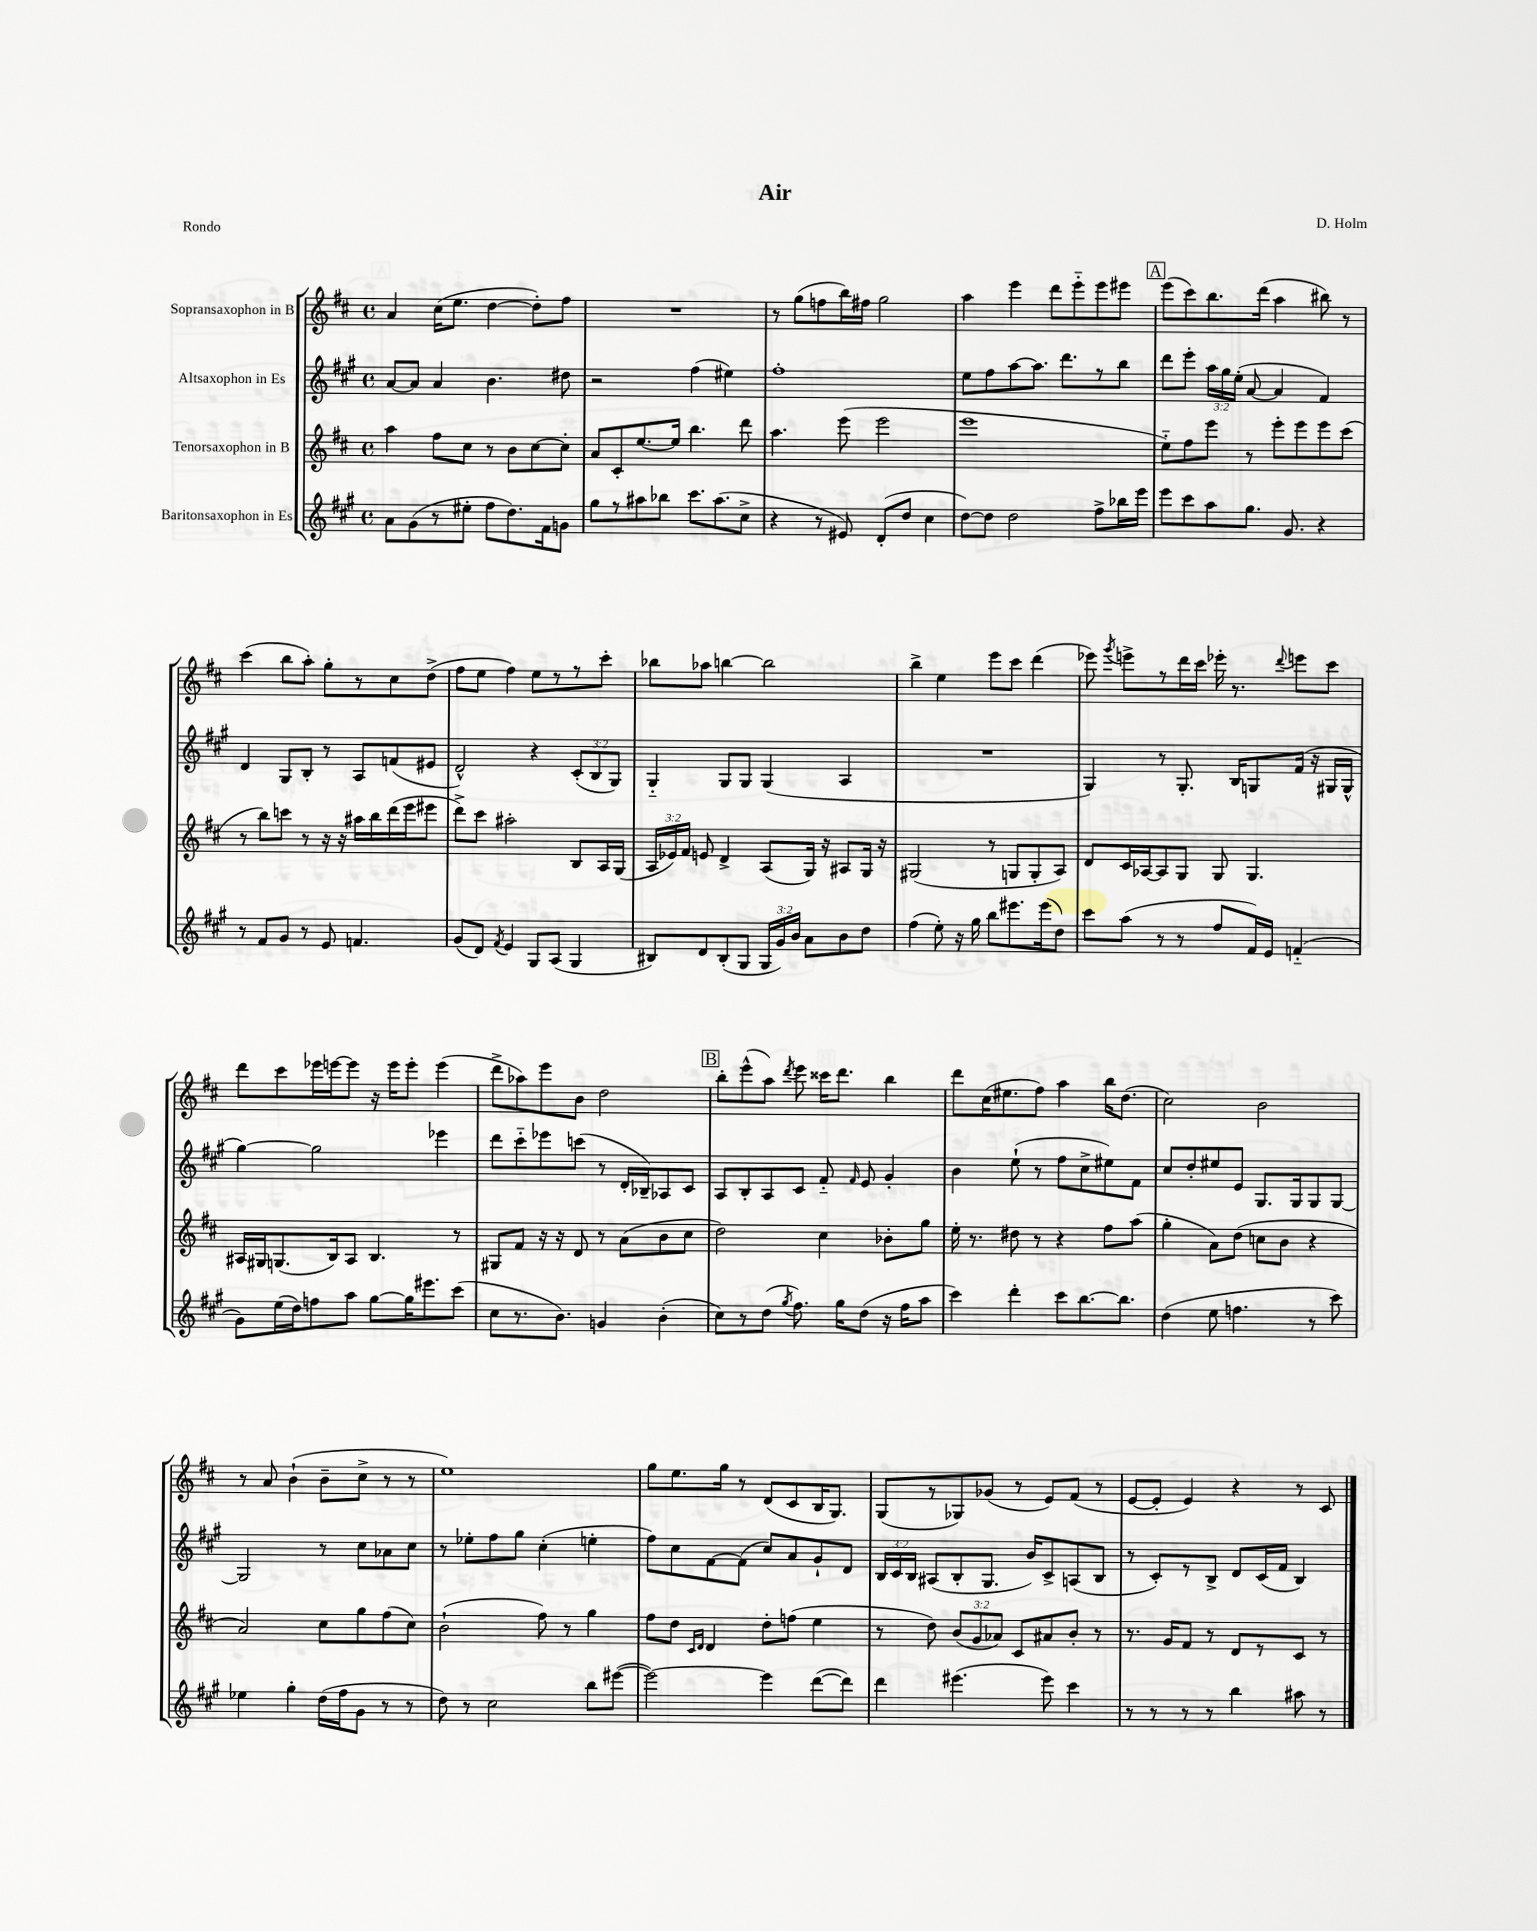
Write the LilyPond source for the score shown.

\header { title = "Air" composer = "D. Holm" piece = "Rondo" }
<<
\new StaffGroup <<
\new Staff = "s0" \with { instrumentName = "Sopransaxophon in B" } {
    \clef treble \key d \major \defaultTimeSignature \time 4/4
    \autoBeamOff a'4 cis''16[( e''8.] d''4~ d''8[-.) fis''8] |
    R1 |
    r8 g''8[( f''8 b''16) fis''16] g''2 |
    a''4 e'''4 d'''8[ e'''8-_ e'''8 eis'''8] |
    \mark \markup { \box "A" } e'''8[( cis'''8) b''8. d'''16]( a''4 bis''8) r8 |
    cis'''4( b''8[ a''8]-.) g''8[-. r8 cis''8 d''8]->( |
    fis''8[ e''8] fis''4) e''8[ r8 r8 cis'''8]-. |
    bes''8[ aes''8] b''4~ b''2 |
    b''4-> e''4 e'''8[ cis'''8] d'''4( |
    ees'''8) \acciaccatura { g'''8 } e'''8[-> r8 d'''16 cis'''16] ees'''16-. r8. \appoggiatura { d'''8 } e'''8[ cis'''8] |
    d'''8[ cis'''8 ees'''16 e'''16~ e'''8] r16 e'''16[ e'''8]-. e'''4( |
    d'''8[-> aes''8) e'''8 b'8] d''2 |
    \mark \markup { \box "B" } b''8[-. e'''8-^( a''8]) \acciaccatura { d'''8 } e'''8 cisis'''16[ d'''8.] b''4 |
    d'''8[ cis''16( eis''8. fis''8]) a''4 b''16[ d''8.]( |
    cis''2) b'2 |
    r8 a'8 b'4-!( b'8[-- cis''8]-> r8 r8 |
    e''1) |
    g''8[ e''8. g''16] r8 d'8[( cis'8 b16 g8.]) |
    g8[( r8 ges8) ges'8]( r8 e'8[) fis'8]( r8 |
    e'8[~ e'8]-. e'4) r4 r8 cis'8 \bar "|." |
}
\new Staff = "s1" \with { instrumentName = "Altsaxophon in Es" } {
    \clef treble \key a \major \defaultTimeSignature \time 4/4 \override Staff.TupletNumber.text = #tuplet-number::calc-fraction-text
    \autoBeamOff a'8[~ a'8] a'4 b'4. dis''8 |
    r2 fis''4( eis''4) |
    fis''1-. |
    e''8[ fis''8 a''8~ a''8.] d'''8.[ r8 b''8] |
    \mark \markup { \box "A" } d'''8[ e'''8]-. \tuplet 3/2 { a''16[ gis''16 e''16]-.( } a'8~ a'4 fis'4) |
    d'4 gis8[ b8]-. r8 a8[ f'8( eis'8] |
    d'2-^) r4 \tuplet 3/2 { cis'8[-.( b8 gis8]) } |
    gis4-_ gis8[ gis8] gis4( a4 |
    R1 |
    gis4) r8 gis8.-. b16[ g8 fis'16]( r16 gis16[ gis16]-^ |
    gis''4~) gis''2 ees'''4 |
    d'''8[ cis'''8-_ ees'''8 c'''8]( r8 d'16[-. bes16--) aes8 cis'8] |
    \mark \markup { \box "B" } a8[ b8-. a8 cis'8] fis'8-_ \grace { fis'16 } e'8 gis'4-. |
    b'4 e''8-!( r8 fis''8[ cis''8-> eis''8) fis'8] |
    cis''8[ d''8-. eis''8 e'8] gis8.[ gis16 gis8 gis8]~ |
    gis2 r8 cis''8[ aes'8 cis''8] |
    r8 ees''8[-. fis''8 gis''8] cis''4-.( e''4-. |
    fis''8[) cis''8 fis'8~ fis'8]( cis''8[) a'8 gis'8-! d'8] |
    \tuplet 3/2 { b16[ cis'16 b16] } ais8[( b8-. gis8.] b'16[) cis'8-> a8( b8] |
    r8 cis'8[-.) r8 b8]-> d'8[ cis'16( fis'16] b4) \bar "|." |
}
\new Staff = "s2" \with { instrumentName = "Tenorsaxophon in B" } {
    \clef treble \key d \major \defaultTimeSignature \time 4/4 \override Staff.TupletNumber.text = #tuplet-number::calc-fraction-text
    \autoBeamOff a''4 fis''8[ cis''8] r8 b'8[ cis''8~ cis''8]-. |
    a'8[ cis'8-. e''8.~ e''16] b''4. d'''8 |
    a''4. e'''8( e'''2 |
    e'''1 |
    \mark \markup { \box "A" } e''8[-_) fis''8 e'''8] r8 e'''8[-. e'''8 e'''8 cis'''8]( |
    r8 b''8[) c'''8] r8 r16 r16 ais''16[ b''16 d'''16( e'''16 eis'''8] |
    d'''8[->) cis'''8] ais''2-. b8[ a16 g16]( |
    \tuplet 3/2 { a16[ ees'16) fis'16] } e'8 d'4-> a8[( g16]) r16 ais8[ g16] r16 |
    gis2( r8 g8[ g8-. a8]) |
    d'8[ cis'16 aes16~ aes8 g8] g8 g4. |
    ais16[ gis16 g8.( b16) ais8] b4. r8 |
    gis8[ fis'8] r16 r16 d'8 r8 a'8[( b'8 cis''8] |
    \mark \markup { \box "B" } d''2) cis''4 bes'8[-. g''8] |
    e''16-. r8. dis''8 r8 r4 fis''8[ a''8]( |
    g''4-. a'8[) d''8]( c''8[ b'8] r4 |
    a'2) cis''8[ g''8 fis''8( cis''8]) |
    b'2-!( fis''8) r8 g''4 |
    fis''8[ d''8] \grace { cis'16[ d'16] } d'4 d''8[-. f''8]( e''4 |
    r8 d''8) \tuplet 3/2 { b'8[( g'8 aes'8]) } cis'8[ ais'8 b'8]-. r8 |
    r8. g'16[ fis'8] r8 d'8[ r8 cis'8] r8 \bar "|." |
}
\new Staff = "s3" \with { instrumentName = "Baritonsaxophon in Es" } {
    \clef treble \key a \major \defaultTimeSignature \time 4/4 \override Staff.TupletNumber.text = #tuplet-number::calc-fraction-text
    \autoBeamOff a'8[ gis'8( r8 eis''8]-. fis''8[ d''8.) fis'16 g'8] |
    gis''8[ r8 ais''8 bes''8] cis'''8.[ ais''8.( cis''8]-> |
    r4 r8 eis'8) d'8[-.( d''8] cis''4 |
    d''8[~) d''8] d''2 fis''8[-> bes''16 e'''16] |
    \mark \markup { \box "A" } e'''8[ cis'''8 a''8 gis''8.] gis'8. r4 |
    r8 fis'8[ gis'8] r8 e'8 f'4. |
    gis'8[( d'8]) \acciaccatura { fis'8 } e'4 gis8[ a8]( gis4 |
    bis8[) d'8 bis8-.( gis8] \tuplet 3/2 { gis16[ gis'16) b'16] } a'8[ b'8 d''8] |
    fis''4( e''8-.) r16 gis''16 b''8[ eis'''8. eis'''16( d''8]) |
    cis'''8[ a''8]( r8 r8 fis''8[ fis'16) e'16] f'4-_( |
    gis'8[) e''16( d''16) f''8 a''8] gis''8[~ gis''16 eis'''8. cis'''8]( |
    cis''8[ r8. b'8.]) g'4 b'4-.( |
    \mark \markup { \box "B" } cis''8[) r8 d''8]( \acciaccatura { gis''8 } fis''8.) gis''16[ d''8]( r16 fis''16[ a''8] |
    cis'''4) d'''4-. cis'''8[ b''8.~ b''8.] |
    d''4( e''8 f''4. r8 cis'''8) |
    ees''4 gis''4-. d''16[( fis''16 gis'8] r8 r8 |
    d''8) r8 cis''2 b''8[ eis'''8]~( |
    eis'''2~) eis'''4 d'''8[~( d'''8]) |
    d'''4 eis'''4.( eis'''8) cis'''4 |
    r8 r8 r8 r8 b''4 ais''8 r8 \bar "|." |
}
>>
>>
\layout { \context { \Score \remove "Bar_number_engraver" } }
